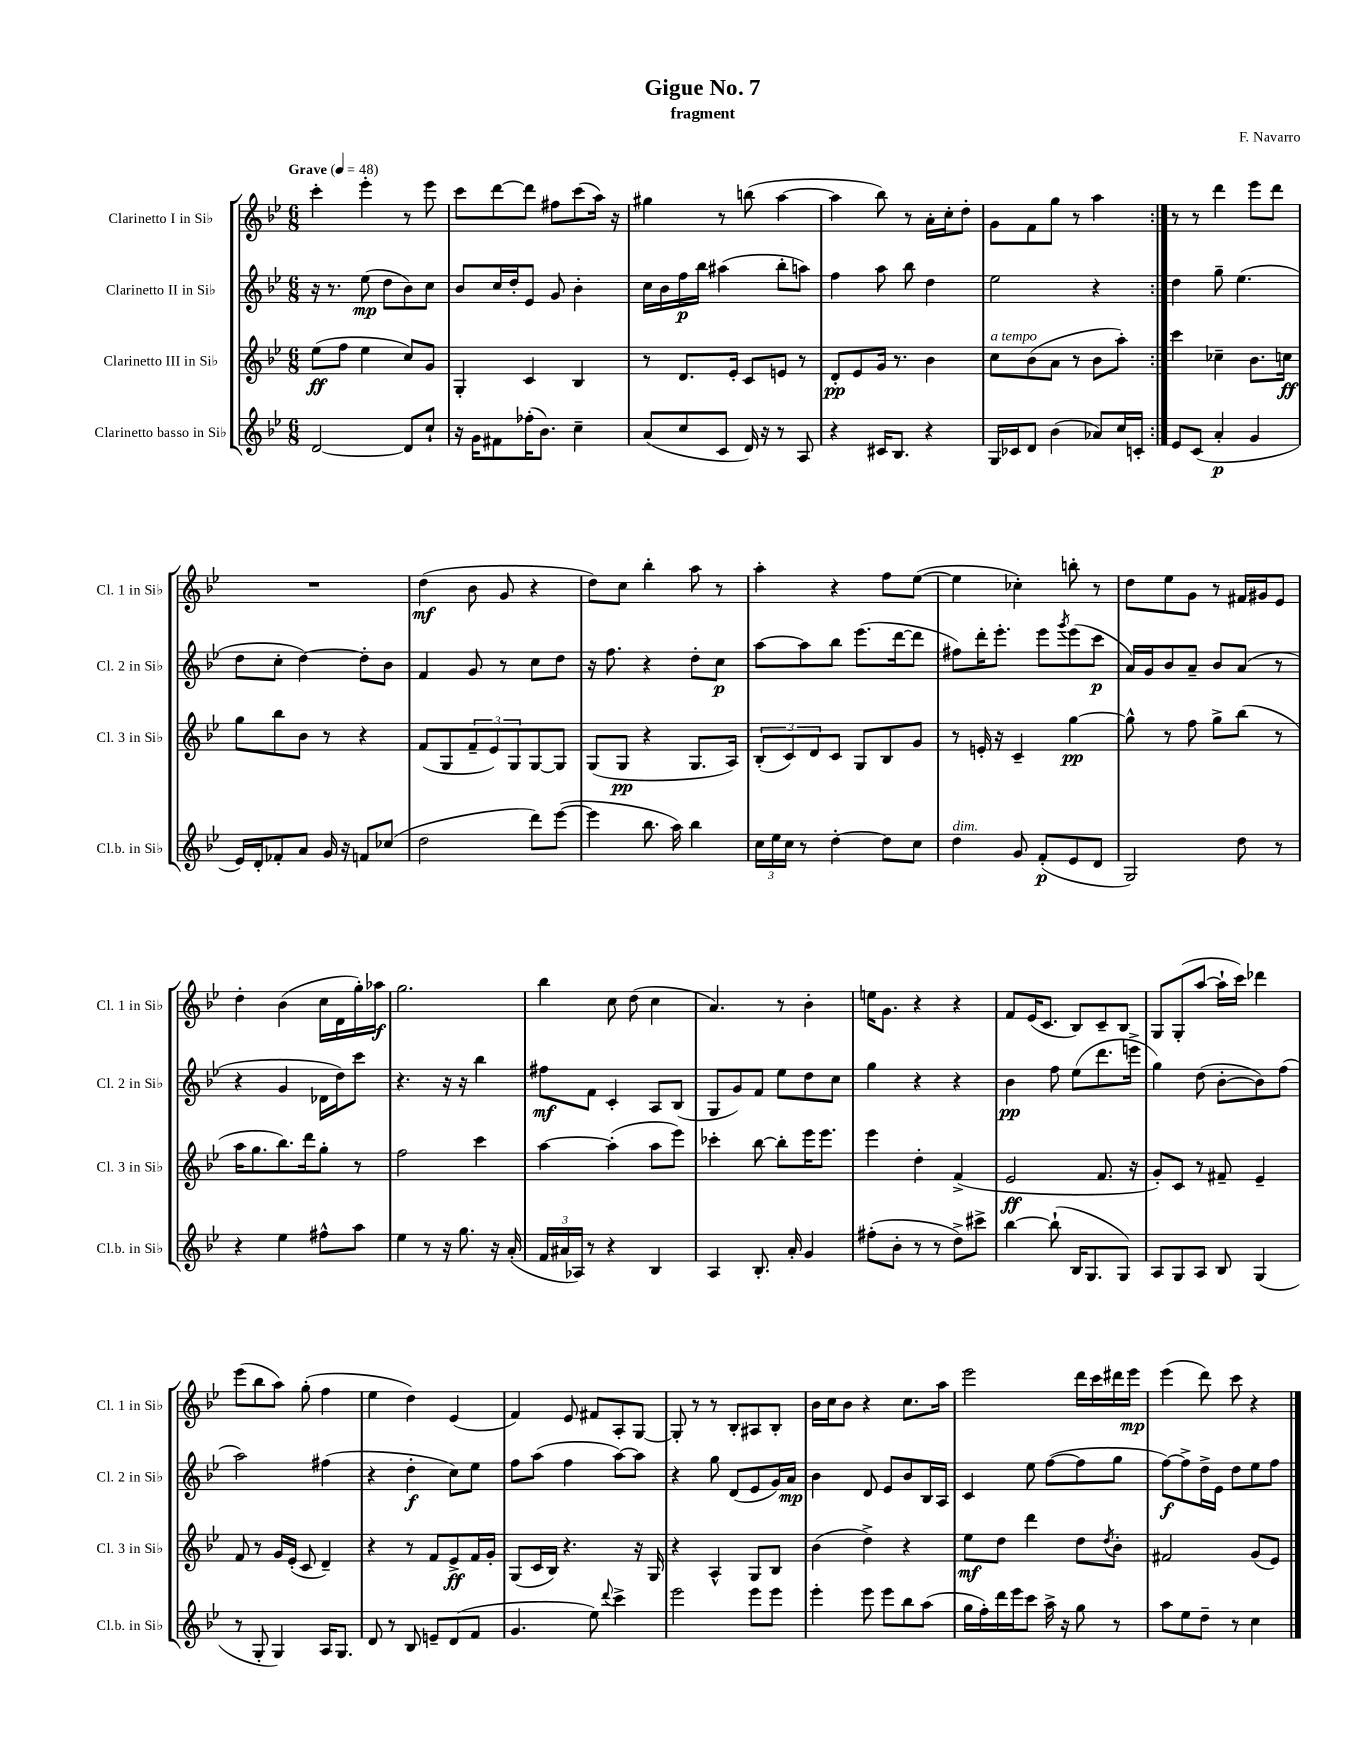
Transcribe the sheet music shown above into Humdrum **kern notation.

**kern	**kern	**kern	**kern
*staff4	*staff3	*staff2	*staff1
*clefG2	*clefG2	*clefG2	*clefG2
*k[b-e-]	*k[b-e-]	*k[b-e-]	*k[b-e-]
*M6/8	*M6/8	*M6/8	*M6/8
*MM48	*MM48	*MM48	*MM48
[2d	(8ee-	16r	4ccc'
.	.	8.r	.
.	8ff	.	.
.	4ee-	(8ee-	4eee-'
.	.	8dd	.
8d]	8cc)	8b-)	8r
8cc`	8g	8cc	8eee-
=	=	=	=
16r	4G'	8b-	8ccc
16g	.	.	.
8f#	.	16cc	[8ddd
.	.	16dd'	.
(16ff-'	4c	8e-	8ddd]
8.b-)	.	.	.
.	.	8g	8ff#
4cc~	4B-	4b-'	(8ccc
.	.	.	16aa)
.	.	.	16r
=	=	=	=
(8a	8r	16cc	4gg#
.	.	16b-	.
8cc	8.d	16ff	.
.	.	16bb-	.
8c	.	(4aa#	8r
.	16e-'	.	.
16d)	8c	.	(8bb
16r	.	.	.
8r	8e	8bb-'	[4aa
8A	8r	8aa)	.
=	=	=	=
4r	8d'	4ff	4aa]
.	8e-	.	.
16c#	16g	8aa	8bb-)
8.B-	8.r	.	.
.	.	8bb-	8r
4r	4b-	4dd	16a'
.	.	.	16cc'
.	.	.	8dd'
=	=	=	=
16G	8cc	2ee-	8g
16c-	.	.	.
8d	(8b-	.	8f
(4b-	8a	.	8gg
.	8r	.	8r
8a-)	8b-	4r	4aa
16cc	8aa')	.	.
16c'	.	.	.
=:|!	=:|!	=:|!	=:|!
8e-	4ccc	4dd	8r
(8c	.	.	8r
4a'	4cc-~	8gg~	4ddd
.	.	(4.ee-	.
4g	8.b-	.	8eee-
.	.	.	8ddd
.	16cc	.	.
=	=	=	=
16e-)	8gg	8dd	2.r
16d'	.	.	.
8f-'	8bb-	8cc'	.
8a	8b-	[4dd)	.
16g	8r	.	.
16r	.	.	.
8f	4r	8dd']	.
(8cc-	.	8b-	.
=	=	=	=
2dd	(8f	4f	(4dd
.	8G	.	.
.	12f~	8g	8b-
.	12e-)	.	.
.	.	8r	8g
.	12G	.	.
8ddd)	[8G	8cc	4r
([8eee-	8G]	8dd	.
=	=	=	=
4eee-]	(8G	16r	8dd)
.	.	8.ff	.
.	8G	.	8cc
8.bb-	4r	4r	4bb-'
16aa)	.	.	.
4bb-	8.G	8dd'	8aa
.	.	8cc	8r
.	16A)	.	.
=	=	=	=
24cc	(12B-'	[8aa	4aa'
24ee-	.	.	.
24cc	12c)	.	.
8r	.	8aa]	.
.	12d	.	.
[4dd'	8c	8bb-	4r
.	8G	(8.eee-	.
8dd]	8B-	.	8ff
.	.	[16ddd	.
8cc	8g	8ddd]	([8ee-
=	=	=	=
4dd	8r	8ff#)	4ee-]
.	16e'	16ddd'	.
.	16r	8.eee-'	.
8g	4c~	.	4cc-')
(8f'	.	8eee-	.
.	.	8qggg	.
8e-	[4gg	(8eee-	8bb'
8d	.	8ccc	8r
=	=	=	=
2G)	8gg^^]	16a)	8dd
.	.	16g	.
.	8r	8b-	8ee-
.	8ff	8a~	8g
.	8gg^	8b-	8r
8dd	(8bb-	(8a	16f#
.	.	.	16g#
8r	8r	8r	8e-
=	=	=	=
4r	16aa	4r	4dd'
.	8.gg	.	.
4ee-	8.bb-)	4g	(4b-
.	16ddd	.	.
8ff#^^	8gg'	16d-	16cc
.	.	16dd)	16d
8aa	8r	8ccc	16gg')
.	.	.	16aa-
=	=	=	=
4ee-	2ff	4.r	2.gg
8r	.	.	.
16r	.	16r	.
8.gg	.	16r	.
.	4ccc	4bb-	.
16r	.	.	.
(16a'	.	.	.
=	=	=	=
24f	[4aa	8ff#	4bb-
24a#	.	.	.
24A-)	.	.	.
8r	.	8f	.
4r	(4aa']	4c'	8cc
.	.	.	(8dd
4B-	8aa	8A	4cc
.	8eee-)	(8B-	.
=	=	=	=
4A	4ccc-'	8G	4.a)
.	.	8g)	.
8.B-'	[8bb-	8f	.
.	8bb-']	8ee-	8r
16a'	.	.	.
4g	16eee-	8dd	4b-'
.	8.eee-	.	.
.	.	8cc	.
=	=	=	=
(8ff#'	4eee-	4gg	16ee
.	.	.	8.g
8b-'	.	.	.
8r	4dd'	4r	4r
8r	.	.	.
8dd^)	(4f^	4r	4r
8ccc#^	.	.	.
=	=	=	=
[4bb-	2e-	4b-	8f
.	.	.	(16e-
.	.	.	8.c
(8bb-`]	.	8ff	.
16B-	.	(8ee-	8B-)
8.G	.	.	.
.	8.f	8.ddd	8c~
8G)	.	.	8B-
.	16r	16eee^	.
=	=	=	=
8A	8g')	4gg)	8G
8G	8c	.	(8G'
8A	8r	(8dd	[8aa
8B-	8f#~	[8b-'	16aa`]
.	.	.	16ccc)
(4G	4e-~	8b-])	4ddd-
.	.	(8ff	.
=	=	=	=
8r	8f	2aa)	(8eee-
8G'	8r	.	8bb-
4G)	16g	.	8aa)
.	(16e-'	.	.
.	8c	.	(8gg'
16A	4d~)	(4ff#	4ff
8.G	.	.	.
=	=	=	=
8d	4r	4r	4ee-
8r	.	.	.
8B-	8r	4dd'	4dd)
8e~	8f	.	.
(8d	8e-^	8cc)	(4e-
8f	16f	8ee-	.
.	16g'	.	.
=	=	=	=
4.g	(8G	8ff	4f)
.	16c	(8aa	.
.	16B-)	.	.
.	4.r	4ff	8e-
8ee-)	.	.	8f#
8qqddd	.	.	.
4ccc^	.	[8aa)	8A'
.	16r	8aa]	[8G
.	16G	.	.
=	=	=	=
2eee-	4r	4r	8G']
.	.	.	8r
.	4A^^	8gg	8r
.	.	(8d	8B-'
8eee-	8G	8e-	8A#
8eee-	8B-	16g)	8B-'
.	.	16a	.
=	=	=	=
4eee-'	(4b-	4b-	16b-
.	.	.	16cc
.	.	.	8b-
8eee-	4dd^)	8d	4r
8eee-	.	8e-	.
8bb-	4r	8b-	8.cc
(8aa	.	16B-	.
.	.	16A	16aa
=	=	=	=
16gg	8ee-	4c	2eee-
16ff')	.	.	.
16ddd	8dd	.	.
16eee-	.	.	.
8ccc	4ddd	8ee-	.
16aa^	.	([8ff	.
16r	.	.	.
8gg	8dd	8ff]	16ddd
.	.	.	16ccc
.	8qdd	.	.
8r	8b-'	8gg	16ddd#
.	.	.	16eee-
=	=	=	=
8aa	2f#	[8ff)	(4eee-
8ee-	.	8ff^]	.
8dd~	.	16dd^	8ddd)
.	.	16e-	.
8r	.	8dd	8ccc
4cc	(8g	8ee-	4r
.	8e-)	8ff	.
==	==	==	==
*-	*-	*-	*-
